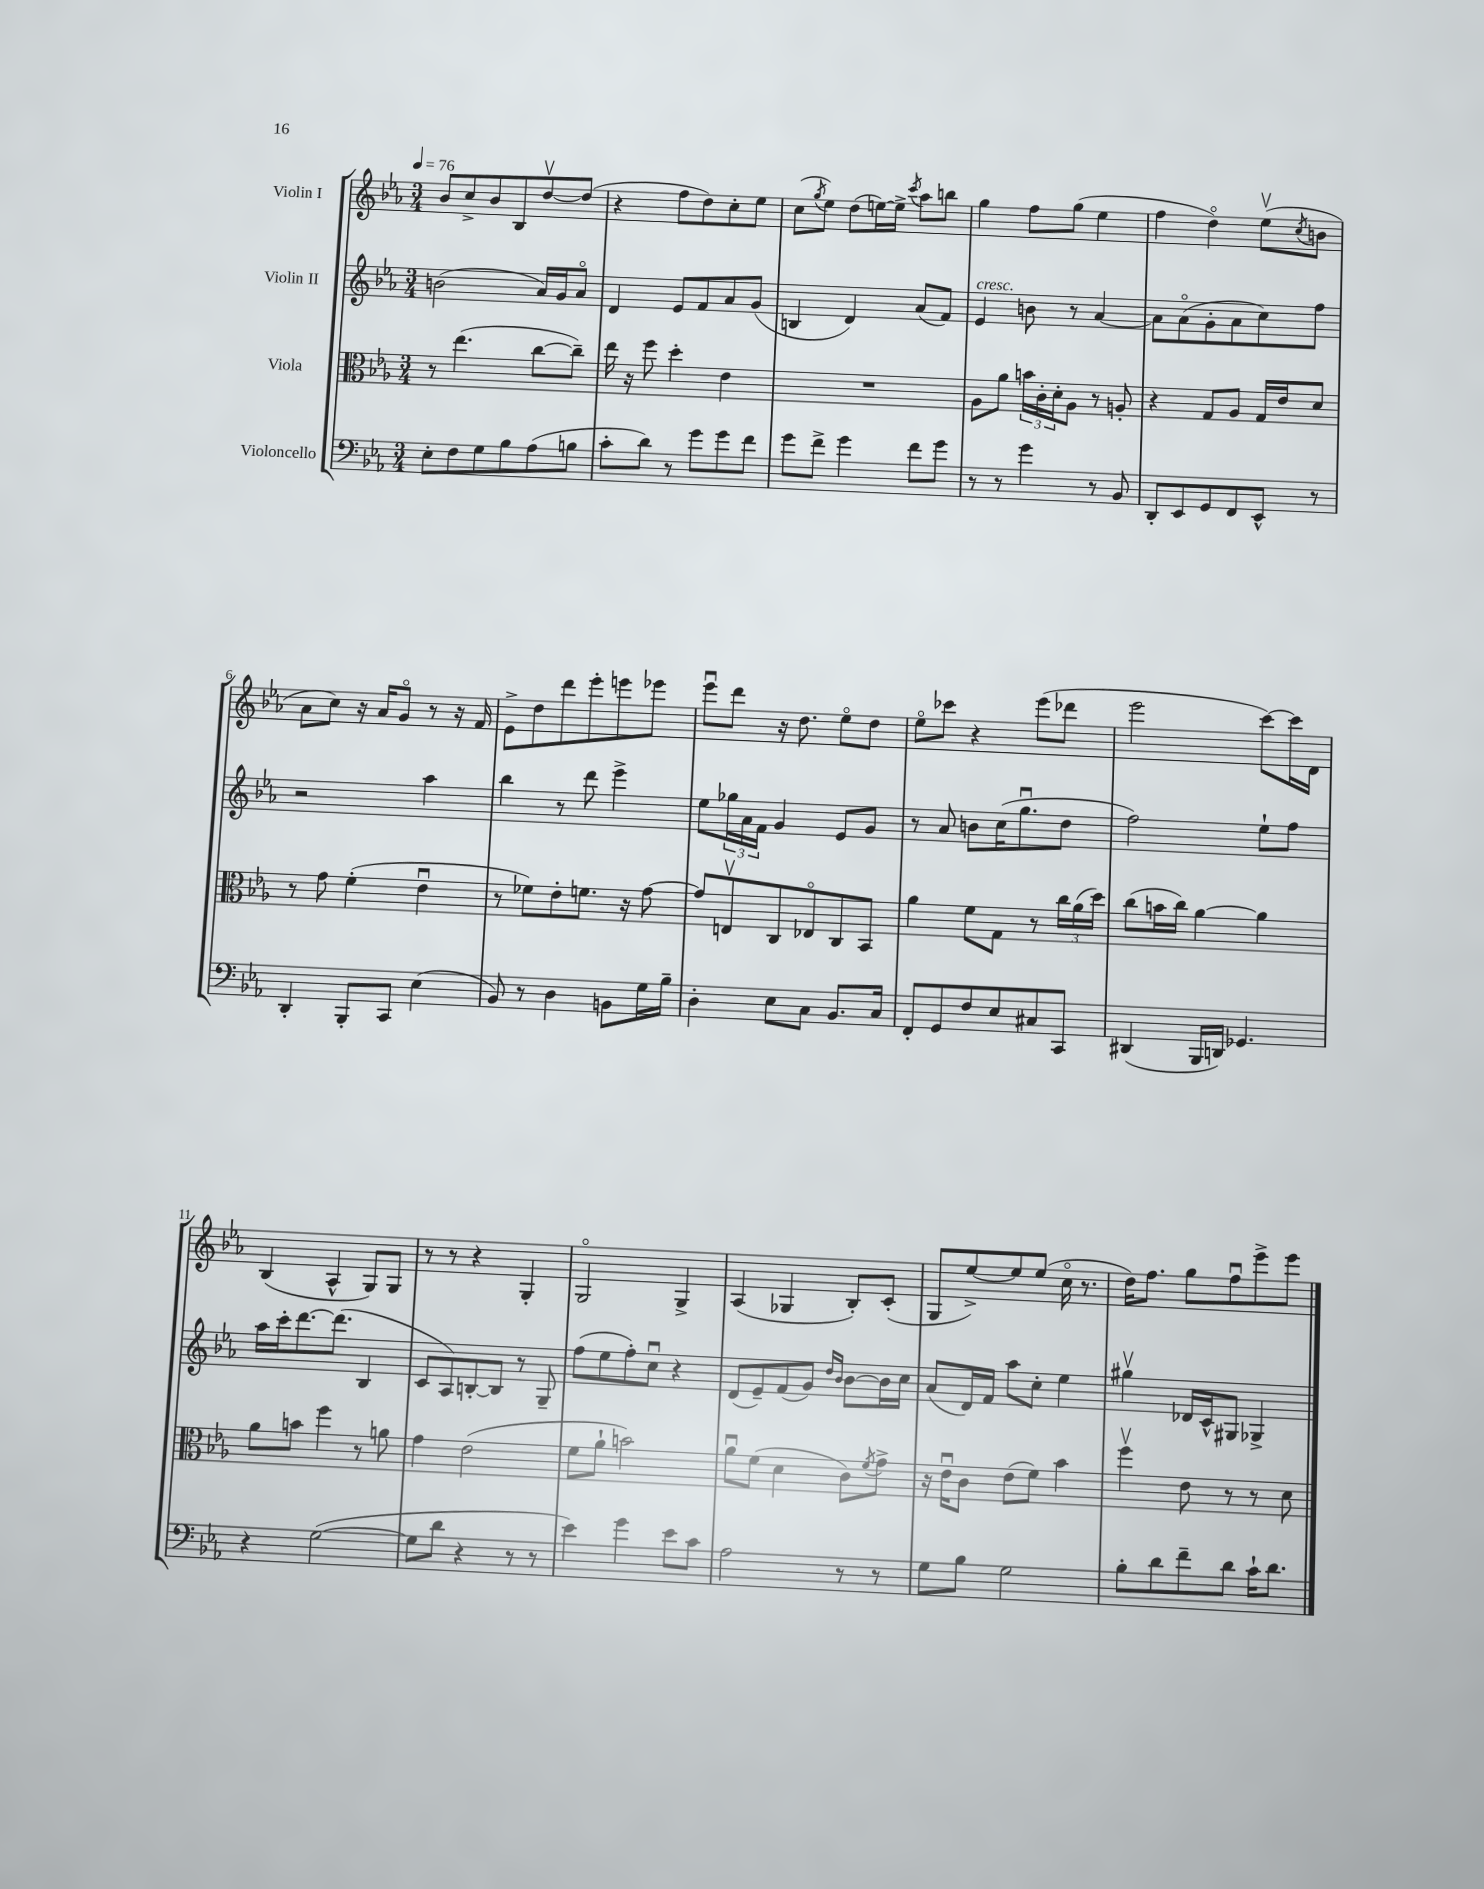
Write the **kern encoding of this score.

**kern	**kern	**kern	**kern
*part4	*part3	*part2	*part1
*staff4	*staff3	*staff2	*staff1
*I"Violoncello	*I"Viola	*I"Violin II	*I"Violin I
*clefF4	*clefC3	*clefG2	*clefG2
*k[b-e-a-]	*k[b-e-a-]	*k[b-e-a-]	*k[b-e-a-]
*M3/4	*M3/4	*M3/4	*M3/4
*MM76	*MM76	*MM76	*MM76
=1	=1	=1	=1
8E-'\L	8r	(2bn\	8b-/L
8F\	(4.ee-\	.	8cc^/
8G\	.	.	8b-/
8B-\	.	.	8B-/
(8A-\	[8cc\L	16a-/LL)	[8ddv/
.	.	16g/J	.
8Bn\J	8cc~\J])	8a-/J	(8dd/J]
=2	=2	=2	=2
8c'\L	16ee-\	4d/	4r
.	16r	.	.
8d\J)	8ff\	.	.
8r	4dd'\	8e-/L	8ff\L
8g\L	.	8f/	8dd\)
8g\	4e-\	8a-/	8cc'\
8f\J	.	(8g/J	8ee-\J
=3	=3	=3	=3
8g\L	2.r	4Bn/	(8cc\L
.	.	.	8qgg/
8f^\J	.	.	8ee-\J)
4g\	.	4d/)	(8dd\L
.	.	.	[16een\L)
.	.	.	16ee^\JJ]
.	.	.	8qccc/
8f\L	.	(8a-/L	8aa-\L
8g\J	.	8f/J)	8bbn\J
=4	=4	=4	=4
!	!	!LO:TX:a:i:t=cresc.	!
8r	8A-\L	4e-/	4gg\
8r	8a-\J	.	.
4g\	24bn\LL	8bn\	8ff\L
.	24c'\	.	.
.	24d'\J	.	.
.	8A-\J	8r	(8gg\J
8r	8r	[4a-/	4ee-\
8BB-/	8An'/	.	.
=5	=5	=5	=5
8DD'/L	4r	8a-\L]	4ff\
8EE-/	.	(8a-\	.
8GG/	8G/L	8g'\	4dd\)
8FF/	8A-/J	8a-\	.
8EE-^^/J	16G/LL	8cc\)	(8ee-v\L
.	16e-/J	.	.
.	.	.	8qcc/
8r	8d/J	8ff\J	8bn\J
!!LO:LB:g=z
=6	=6	=6	=6
4DD'/	8r	2r	8a-\L
.	8g\	.	8cc\J)
8BBB-'/L	(4f'\	.	16r
.	.	.	16a-/KL
8CC/J	.	.	8g/J
(4E-\	4e-u\	4aa-\	8r
.	.	.	16r
.	.	.	16f/
=7	=7	=7	=7
8BB-/)	8r	4bb-\	8e-^\L
8r	8f-X\L)	.	8dd\
4D\	8e-'\	8r	8ddd\
.	8.fn\J	8ddd\	8eee-'\
8BBn\L	.	4eee-^\	8eeen\
.	16r	.	.
16G\L	[8g\	.	8eee-X\J
16B-~\JJ	.	.	.
=8	=8	=8	=8
4D'\	8g/L]	8ee-\L	8eee-u\L
.	8Env/	24gg-X\L	8ddd\J
.	.	24a-\	.
.	.	24f\JJ	.
8E-\L	8C/	4g/	16r
.	.	.	8.dd\
8C\J	8E-X/	.	.
8.BB-/L	8C/	8e-/L	8ee-\L
.	8BB-/J	8g/J	8dd\J
16C/Jk	.	.	.
=9	=9	=9	=9
8FF'/L	4a-\	8r	8ee-\L
8GG/	.	8a-/	8ccc-X\J
8F/	8f\L	8bn\L	4r
8E-/	8G\J	(16cc\K	.
.	.	8.ggu\	.
8C#X/	8r	.	(8eee-\L
8CC/J	24cc\LL	8dd\J	8ddd-X\J
.	(24a-\	.	.
.	24dd\JJ)	.	.
=10	=10	=10	=10
(4DD#X/	(8cc\L	2ff\)	2eee-\
.	16bn\L	.	.
.	16cc\JJ)	.	.
16BBB-/LL	[4a-\	.	.
16DDn/JJ)	.	.	.
4.GG-X/	.	.	.
.	4a-\]	8ee-`\L	[8ccc\L)
.	.	8ff\J	16ccc\L]
.	.	.	16d\JJ
!!LO:LB:g=z
=11	=11	=11	=11
4r	8a-\L	16aa-\LL	(4B-/
.	.	16ccc'\J	.
.	8bn\J	[8.ddd\	.
([2G\	4ff\	.	4A-^^/
.	.	(8.ddd\J]	.
.	8r	4B-/	8G/L)
.	8an\	.	8G/J
=12	=12	=12	=12
8G\L]	4g\	8c/L	8r
8d\J	.	8A-/)	8r
4r	(2e-\	[8Bn'/	4r
.	.	8B/J]	.
8r	.	8r	4G'/
8r	.	8G~/	.
=13	=13	=13	=13
4e-\)	8f\L	(8ff\L	2G/
.	8a-`\J	8ee-\	.
4g\	2bn\)	8ff'\)	.
.	.	8ccu\J	.
8e-\L	.	4r	4G^/
8c\J	.	.	.
=14	=14	=14	=14
2A-\	8a-u\L	(8d/L	(4A-/
.	(8f\J	8e-~/)	.
.	4d\	(8f/	4G-X/
.	.	8g/J)	.
.	.	16qqdd/LL	.
.	.	16qqb-/JJ	.
8r	8c\L)	[8b-\L	8B-'/L)
.	8qf/	.	.
8r	8g^\J	16b-\L]	(8c'/J
.	.	16cc\JJ	.
=15	=15	=15	=15
8G\L	16r	(8a-/L	8G/L
.	16e-u\KL	.	.
8B-\J	8c\J	16d/L)	[8ee-^/)
.	.	16f/JJ	.
2G\	(8e-\L	8aa-\L	8ee-/]
.	8f\J)	8cc'\J	(8ee-/J
.	4b-\	4ee-\	16cc\
.	.	.	8.r
=16	=16	=16	=16
8B-'\L	4ffv\	4gg#Xv\	16dd\KL)
.	.	.	8.ff\J
8d\	.	.	.
8f~\	8e-\	16d-X/LL	8gg\L
.	.	16c^^/J	.
8d\J	8r	8G#X/J	8ffu\
16c`\KL	8r	4G-X^/	8eee-^\
8.d\J	.	.	.
.	8d\	.	8eee-\J
==	==	==	==
*-	*-	*-	*-
